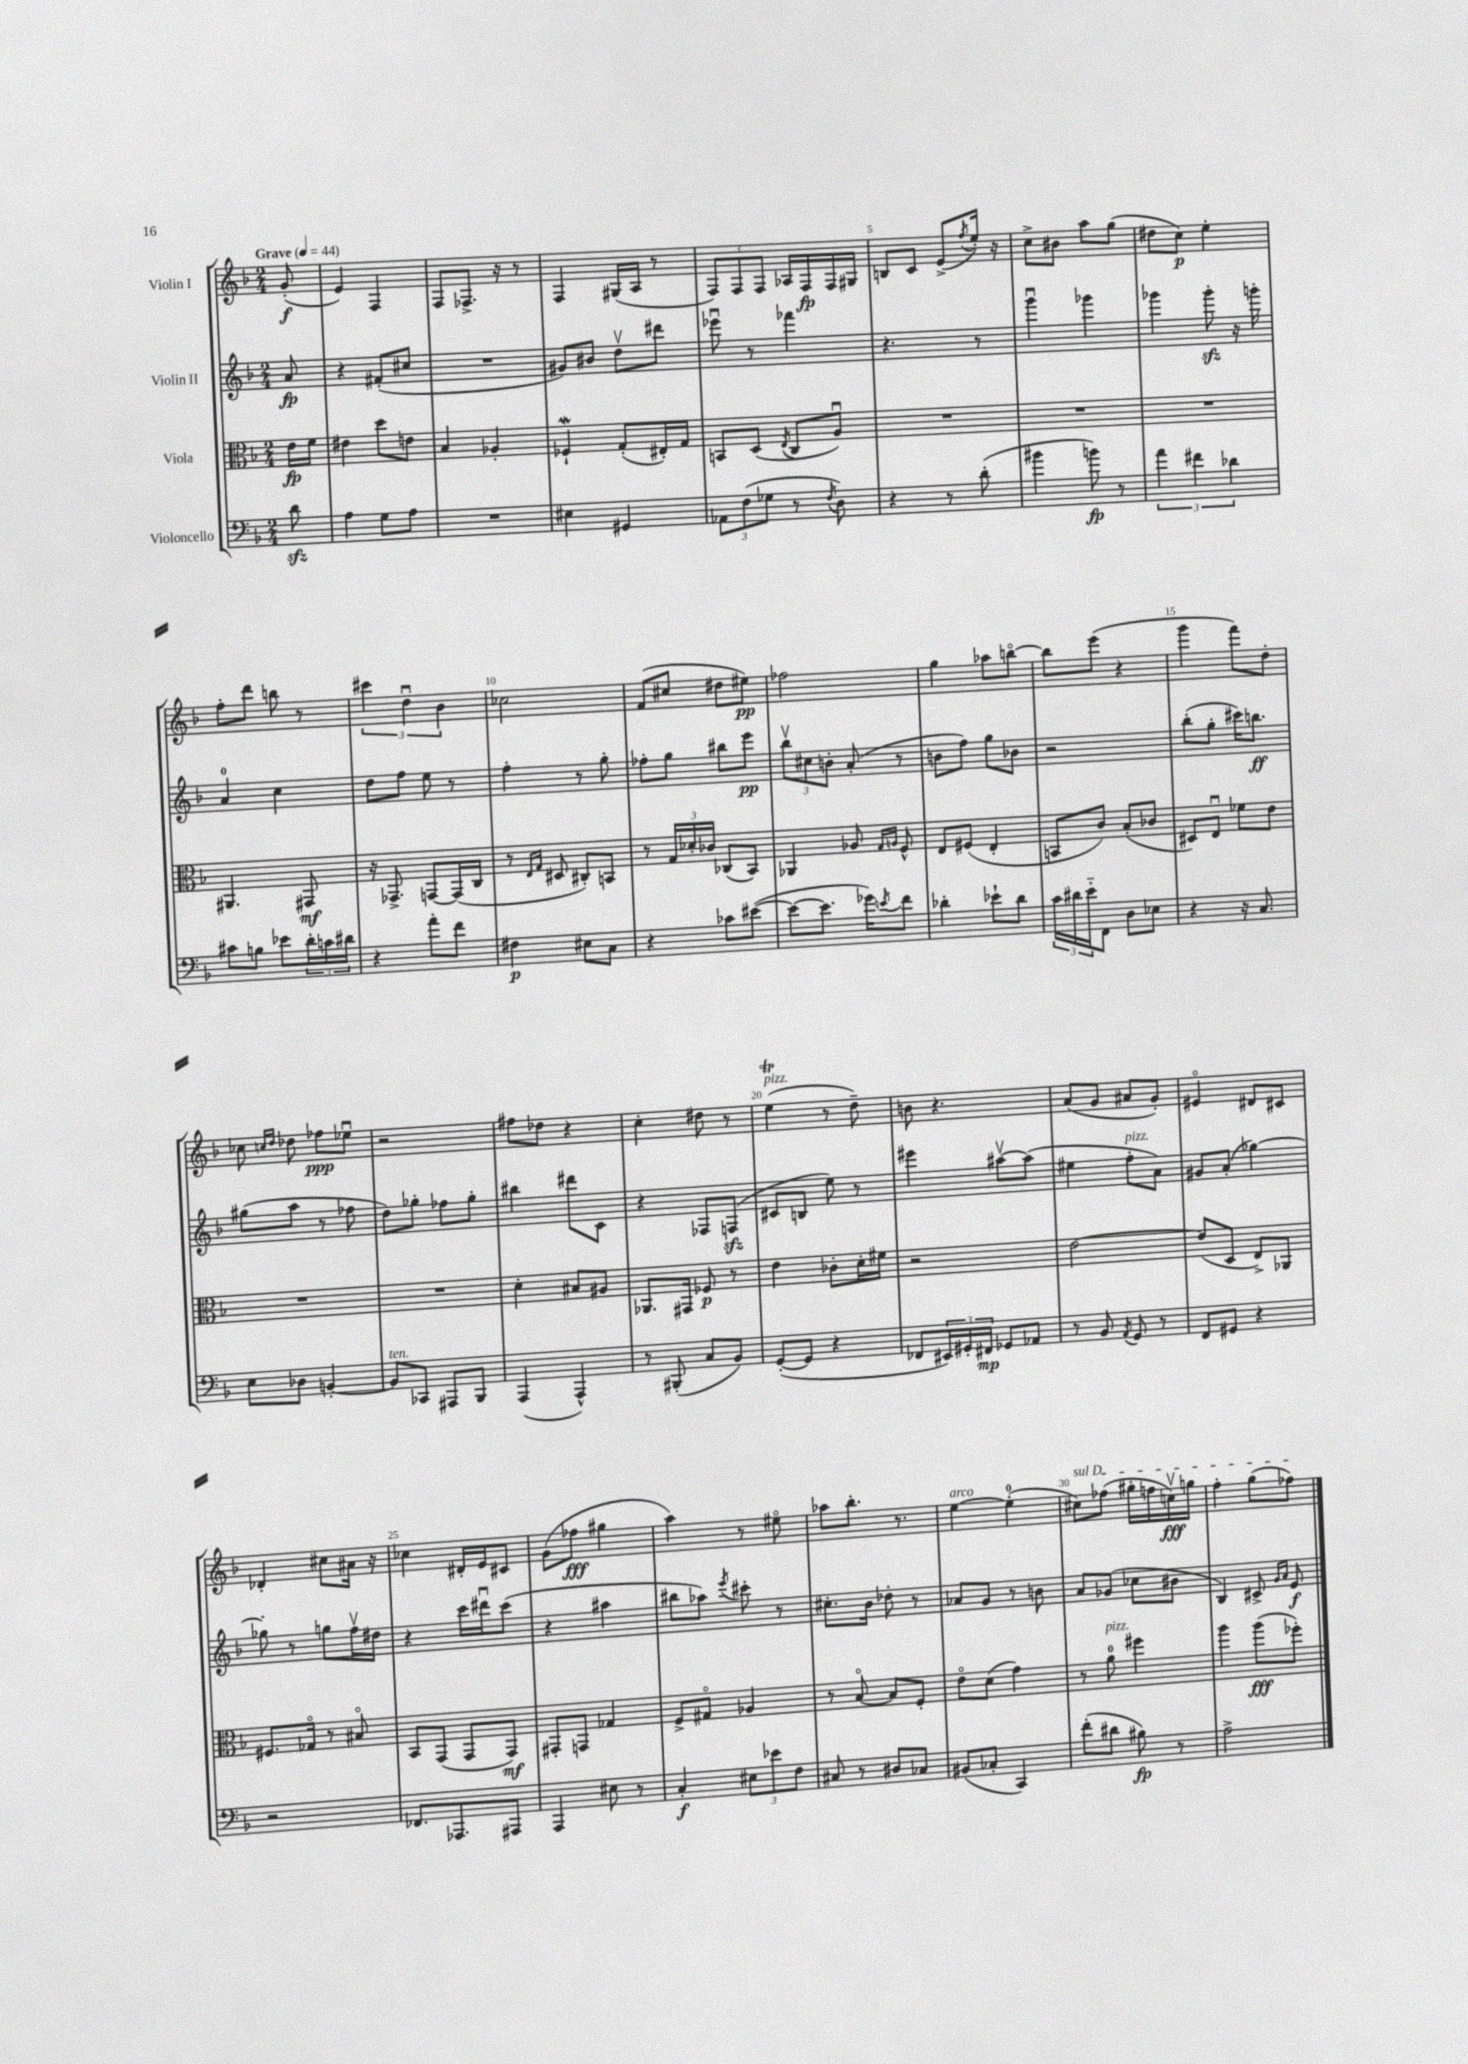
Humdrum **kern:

**kern	**kern	**kern	**kern
*staff4	*staff3	*staff2	*staff1
*clefF4	*clefC3	*clefG2	*clefG2
*k[b-]	*k[b-]	*k[b-]	*k[b-]
*M2/4	*M2/4	*M2/4	*M2/4
*MM44	*MM44	*MM44	*MM44
8d	16e	8a	(8g'
.	16f	.	.
=	=	=	=
4A	4e#	4r	4e)
8G	8dd	(8f#'	4F
8A	8e	8cc#	.
=	=	=	=
2r	4B-	2r	8F
.	.	.	8.F-^
.	4A-'	.	.
.	.	.	16r
.	.	.	8r
=	=	=	=
4E#	4F-`	8g#)	4F
.	.	8b#	.
4GG#	(8G'	8ddv	(16G#
.	.	.	16A
.	16E#')	8ddd#	8r
.	16G	.	.
=	=	=	=
12AA-	8BB	8eee-u	12F)
(12F	.	.	12F
.	(8D	8r	.
12G-	.	.	12F
.	8qE	.	.
8r	8C	4fff-	16A-
.	.	.	16F
8qF	.	.	.
8D)	8Au)	.	16F
.	.	.	16G#
=	=	=	=
4r	2r	4.r	8B
.	.	.	8c
8r	.	.	(8e^
.	.	.	8qff
(8d'	.	8r	16ee')
.	.	.	16r
=	=	=	=
4b#	2r	4gggu	8cc^
.	.	.	8b#
8b)	.	4ggg-	8aa
8r	.	.	(8gg
=	=	=	=
6a	2r	4ggg-	8dd#
.	.	.	8cc)
6f#	.	.	.
.	.	8ggg-'	4ee'
6d-	.	.	.
.	.	16r	.
.	.	16ggg'	.
=	=	=	=
8c#	4.AA#	4a	8ff'
8B	.	.	8ddd
8e-	.	4cc	8bb
24d'	8GG#	.	8r
24c	.	.	.
24d#	.	.	.
=	=	=	=
4r	16r	8dd	6ccc#
.	8.GG-^	.	.
.	.	8ff	.
.	.	.	6ddu
8a'	[8GG	8ee	.
.	.	.	6b-
8f	(16GG]	8r	.
.	16C	.	.
=	=	=	=
4F#	8r	4ff'	2cc-
.	16qqE	.	.
.	16qqG	.	.
.	8D#	.	.
8E#	8C#')	8r	.
8C	8BB	8gg'	.
=	=	=	=
4r	8r	8ff-'	(8f
.	24G	8gg	8cc#
.	24d-'	.	.
.	24c-	.	.
8c-	(8C-	8bb#	8dd#
([8e#	8BB-)	8eee	8ee#)
=	=	=	=
8e#_	4AA-	12bb-v	2ff-
.	.	12cc#	.
8.e#]	.	.	.
.	.	12b'	.
.	8A-	(8a'	.
16g-)	.	.	.
.	16qqG	.	.
8qe	16qqA	.	.
8f	8F^^	8r	.
=	=	=	=
4d-'	8E	8b	4gg
.	(8F#	8ff)	.
8e-`	4E'	8gg	8aa-
8d-	.	8b-	[8bbo
=	=	=	=
24c	8BB	2r	8bb]
24d#	.	.	.
24e'~	.	.	.
8FF	8c)	.	(8eee
8D	(8B-'	.	4r
8E-	8c-	.	.
=	=	=	=
4r	8D#)	(8bb-'	4ggg
.	8Eu	8gg'	.
16r	8f-	16ccc#)	8fff)
8.C	.	8.bb	.
.	8e	.	8dd'
=	=	=	=
8E	2r	(8gg#	8cc-
.	.	.	16qqcc
.	.	.	16qqdd
8D-	.	8aa	8dd-
[4BB'	.	8r	8ff-
.	.	8ff-	8ee-u
=	=	=	=
8BB]	2r	8dd)	2r
8CC-	.	8gg-'	.
8AAA#	.	8ff-	.
8BBB-	.	8gg-'	.
=	=	=	=
(4AAA	4d'	4bb#	8ff#
.	.	.	8dd-
4AAA^^)	8B#	8ddd#	4r
.	8A#	8c	.
=	=	=	=
8r	8.AA-	4r	4cc'
(8BBB#'	.	.	.
.	16GG#	.	.
8C	8F-	8F-	8dd#
8BB-)	8r	(8F	8r
=	=	=	=
([8GG'	4e	8c#	(4ee
8GG]	.	8B	.
4r	8c-'	8ee)	8r
.	16d'	8r	8dd~)
.	16f#	.	.
=	=	=	=
8FF-	2r	4eee#	8b
24EE#)	.	.	4.r
24GG#'	.	.	.
24FF#	.	.	.
8GG-	.	[8aa#v	.
8AA-	.	(8aa#]	.
=	=	=	=
8r	[2e	4ee#	(8a
8BB-	.	.	8g
8qAA	.	.	.
8GG	.	8ff'	8a#
8r	.	8a)	8g')
=	=	=	=
8FF	(8e]	8g#	4e#o
8GG#	8D	(8a'	.
4r	8E^)	[4gg-)	8d#
.	8AA-	.	8c#
=	=	=	=
2r	8.F#	8gg-']	4d-'
.	.	8r	.
.	16G-o	.	.
.	8r	8gg	8cc#
.	8B#o	16ffv	16a#
.	.	16dd#	16r
=	=	=	=
8.FF-	8BB-	4r	4cc-
.	(8GG	.	.
8.AAA-	.	.	.
.	8GG	16ccc	16d#'
.	.	16ddd#u	16e
8AAA#	8GG)	(8ccc	8c#
=	=	=	=
4AAA	8GG#'	4r	(8g
.	8GG	.	8ff-
8E#	4G-	4aa#	4gg#
8r	.	.	.
=	=	=	=
4C'	8F^	8bb#	4aa)
.	8G#o	8aa-)	.
.	.	8qeee	.
12E#	4A-	8ccc#'	8r
12e-	.	.	.
.	.	8r	8ee#o
12F	.	.	.
=	=	=	=
8C#	8r	8.cc#'	8aa-
8r	[8B-o	.	8.bb-'
.	.	16b-	.
8D#	8B-]	8dd-'	.
.	.	.	8.r
8C-	8F'	8r	.
=	=	=	=
(8BB#	8eo	8a-	[4ee
8C-'	(8d	8g	.
4CC)	4g)	8r	(4ee']
.	.	8b	.
=	=	=	=
(8f'	8r	8a	8cc#)
8d#	8a	(8g-	(8ff-
8B#)	4ff#	8cc-	16gg#'
.	.	.	16ff
8r	.	8b#	16ccv)
.	.	.	16gg
=	=	=	=
2A^	4aa	4B-)	4ff'
.	(8aa	8c#^	(8gg
.	.	16qqg	.
.	.	16qqa	.
.	8ff-')	8e	8ff-)
==	==	==	==
*-	*-	*-	*-
